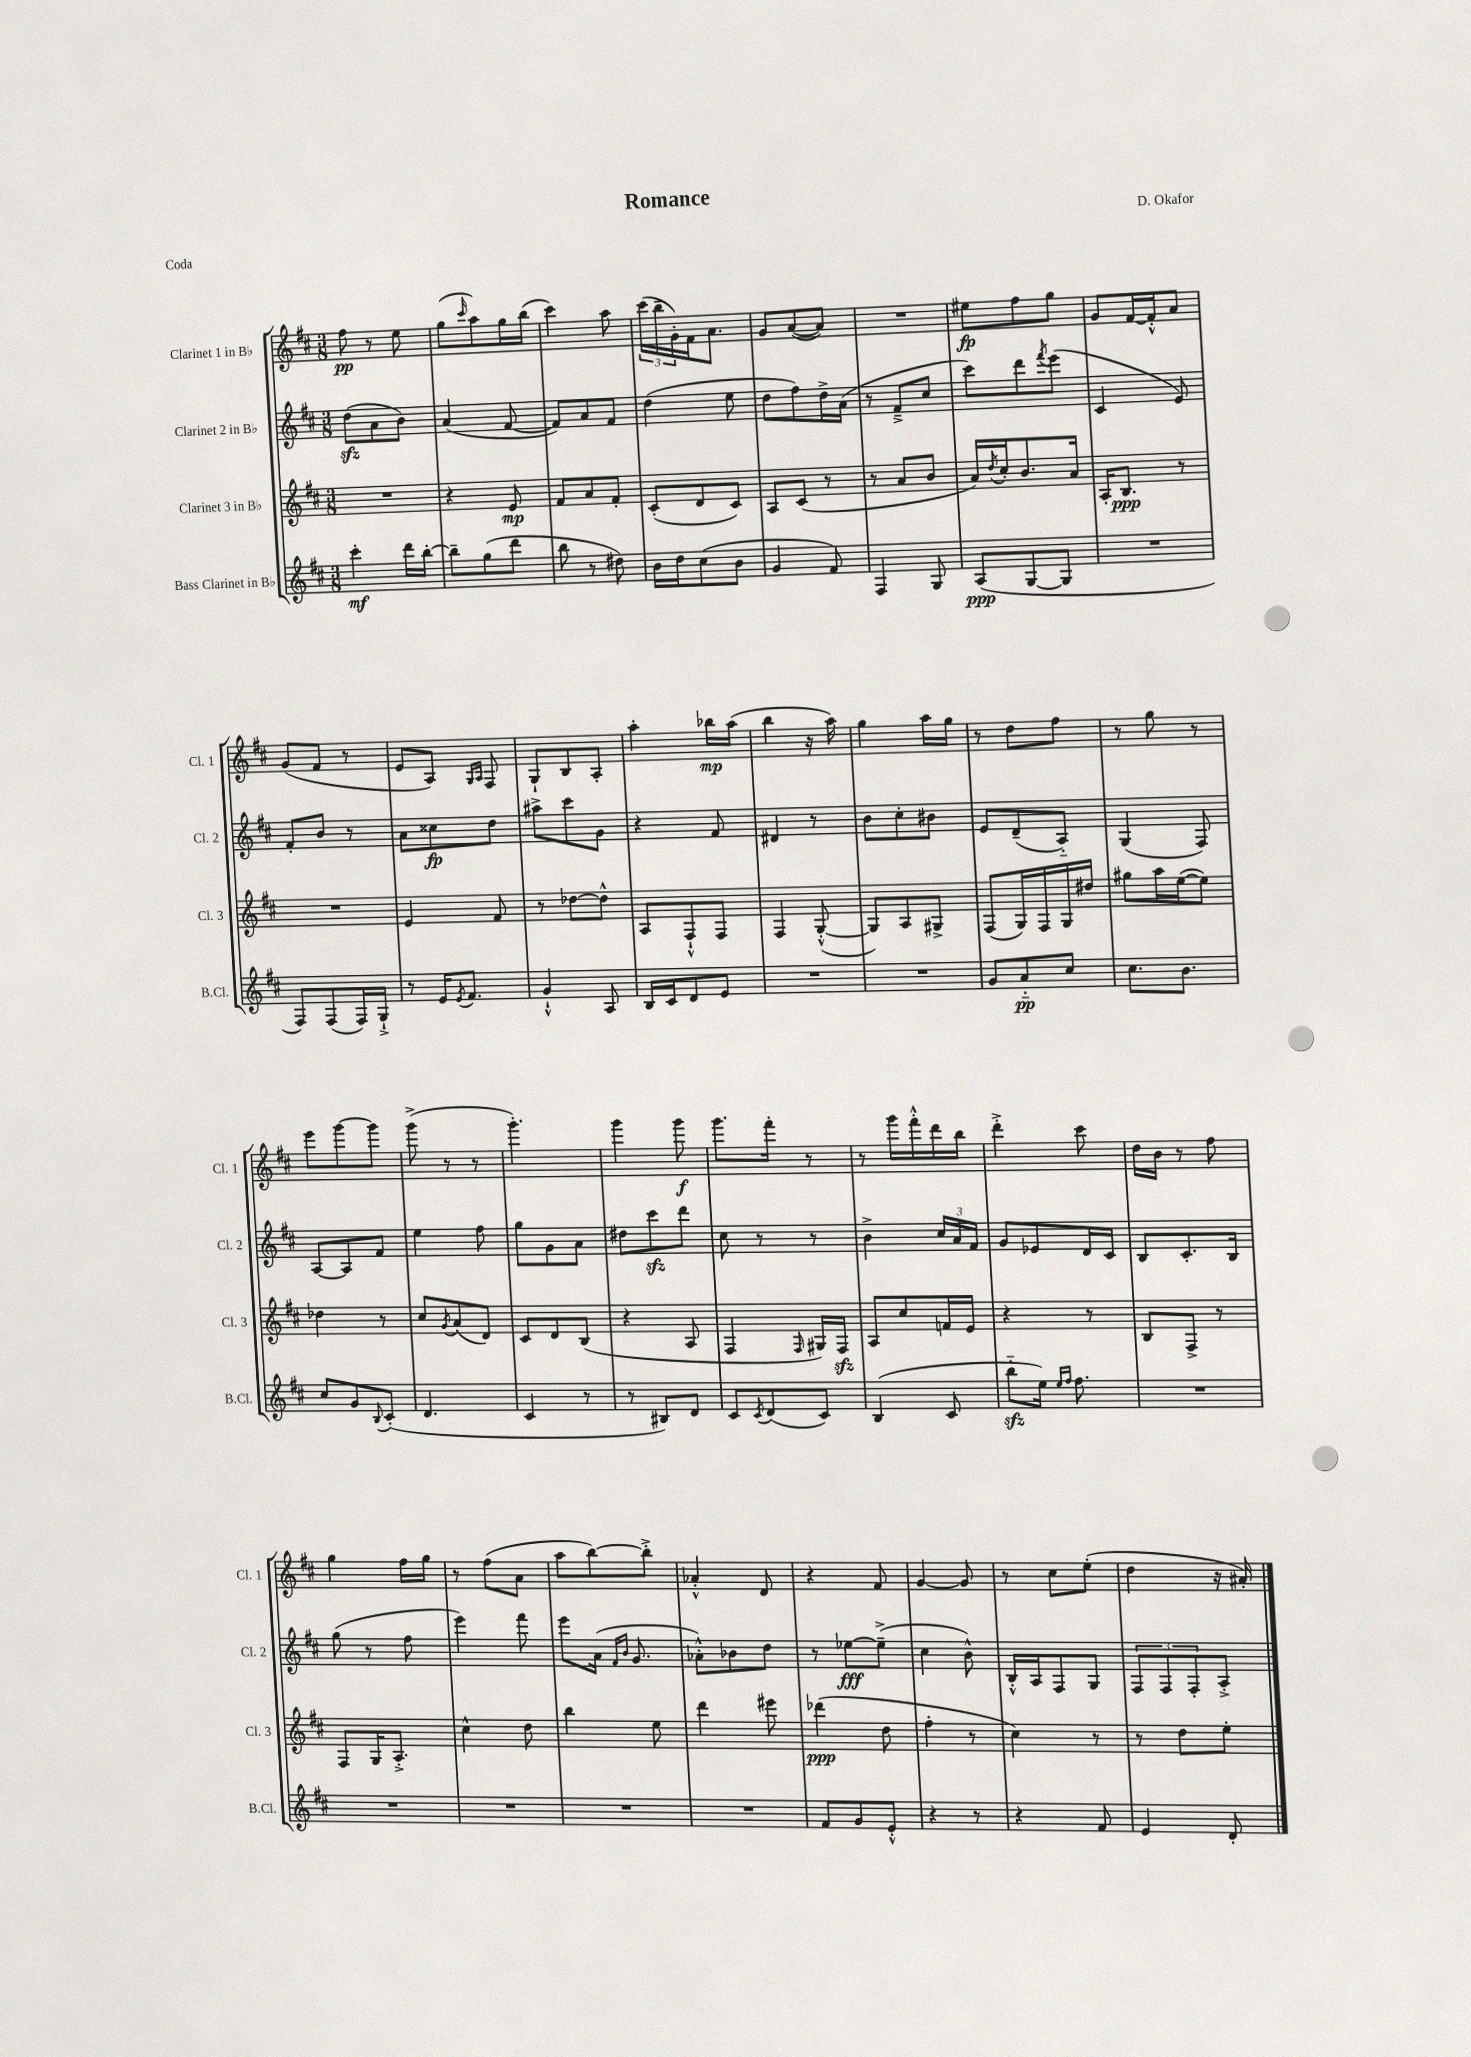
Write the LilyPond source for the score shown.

\header { title = "Romance" composer = "D. Okafor" piece = "Coda" }
<<
\new StaffGroup <<
\new Staff = "s0" \with { instrumentName = "Clarinet 1 in Bb" shortInstrumentName = "Cl. 1" } {
    \clef treble \key d \major \numericTimeSignature \time 3/8
    fis''8\pp r8 e''8 |
    g''8( \grace { cis'''16 } a''8) g''16 b''16( |
    cis'''4) a''8 |
    \tuplet 3/2 { cis'''16( b''16-- g'16-.) } fis'16 a'8. |
    g'8 a'8~( a'8) |
    R4. |
    eis''8\fp fis''8 g''8 |
    g'8 fis'16~ fis'16-.-^ a'8 |
    g'8( fis'8 r8 |
    e'8 a8) \grace { g16 a16 } fis8 |
    g8-! b8 a8-. |
    a''4-. bes''16\mp a''16( |
    b''4 r16 a''16) |
    g''4 a''16 g''16 |
    r8 d''8 fis''8 |
    r8 g''8 r8 |
    e'''8 g'''8~ g'''8 |
    g'''8->( r8 r8 |
    g'''4.-.) |
    g'''4 g'''8\f |
    g'''8. fis'''16-. r8 |
    r8 g'''16 fis'''16-.-^ d'''16 b''16 |
    d'''4-.-> cis'''8 |
    d''16 b'16 r8 fis''8 |
    g''4 fis''16 g''16 |
    r8 fis''8( a'8 |
    a''8 b''8~) b''8-.-> |
    aes'4-.-^ d'8 |
    r4 fis'8 |
    g'4~ g'8 |
    r8 cis''8 e''8-.( |
    d''4 r16 ais'16-.) \bar "|." |
}
\new Staff = "s1" \with { instrumentName = "Clarinet 2 in Bb" shortInstrumentName = "Cl. 2" } {
    \clef treble \key d \major \numericTimeSignature \time 3/8
    d''8\sfz( a'8 b'8) |
    a'4( fis'8~ |
    fis'8) a'8 fis'8 |
    d''4( e''8 |
    d''8 fis''8) d''16-> a'16( |
    r8 fis'8---> cis''8 |
    cis'''8) d'''8 \acciaccatura { fis'''8 } e'''8( |
    cis'4 e'8) |
    fis'8-. b'8 r8 |
    a'8 cisis''8\fp d''8 |
    ais''8-> cis'''8 g'8 |
    r4 fis'8 |
    dis'4 r8 |
    b'8 cis''8-. bis'8 |
    e'8 d'8--( a8-_) |
    g4( fis8) |
    a8~ a8 fis'8 |
    e''4 fis''8 |
    g''8 g'8 a'8 |
    dis''8 cis'''8\sfz d'''8 |
    cis''8 r8 r8 |
    b'4-> \tuplet 3/2 { cis''16 a'16 fis'16 } |
    g'8 ees'8 d'16 cis'16 |
    b8 cis'8.-. b16 |
    g''8( r8 fis''8 |
    e'''4) fis'''8 |
    e'''8 a'16( \grace { fis'16 b'16 } g'8. |
    aes'8-.-^) bes'8 d''8 |
    r8 ees''8~\fff ees''8--->( |
    cis''4 b'8-^) |
    b16-.-^ a16 fis8 g8 |
    \tuplet 3/2 { fis8 fis8 fis8-. } a8-.-> \bar "|." |
}
\new Staff = "s2" \with { instrumentName = "Clarinet 3 in Bb" shortInstrumentName = "Cl. 3" } {
    \clef treble \key d \major \numericTimeSignature \time 3/8
    R4. |
    r4 e'8\mp |
    fis'8 a'8 fis'8-. |
    cis'8-.( d'8 cis'8) |
    a8 cis'8( r8 |
    r8 a'8 b'8 |
    a'16) \acciaccatura { d''8 } cis''16-. b'8. a'16 |
    a16-. b8.\ppp r8 |
    R4. |
    e'4 fis'8 |
    r8 des''8~ des''8-^ |
    a8 fis8-!-^ fis8 |
    fis4 g8~-.-^( |
    g8) a8 gis8-> |
    fis8( g16) fis16 g16 dis''16 |
    gis''8 a''16 e''16~( e''8) |
    des''4 r8 |
    cis''8 \acciaccatura { g'8 } a'8( d'8) |
    cis'8 d'8 b8( |
    r4 a8 |
    fis4 \grace { fis16 } gis16) fis16\sfz |
    a8 cis''8 f'16 e'16 |
    r4 r8 |
    b8 fis8-> r8 |
    fis8 g16 a8.-.-> |
    cis''4-^ d''8 |
    b''4 e''8 |
    d'''4 eis'''8 |
    des'''4\ppp( d''8 |
    fis''4-. r8 |
    cis''4) r8 |
    r8 d''8 e''8-. \bar "|." |
}
\new Staff = "s3" \with { instrumentName = "Bass Clarinet in Bb" shortInstrumentName = "B.Cl." } {
    \clef treble \key d \major \numericTimeSignature \time 3/8
    cis'''4-.\mf d'''16 b''16~-. |
    b''8-- g''8( d'''8 |
    b''8 r8 dis''8) |
    b'16 d''16 cis''8( b'8 |
    g'4 fis'8) |
    fis4 g8 |
    a8\ppp( g8~ g8 |
    R4. |
    fis8) fis8( fis16) g16-!-> |
    r8 e'16 \acciaccatura { e'8 } fis'8. |
    g'4-!-^ a8 |
    b16 cis'16 d'8 e'8 |
    R4. |
    R4. |
    g'8 a'8-_\pp cis''8 |
    cis''8. b'8. |
    cis''8 g'8 \appoggiatura { b8 } cis'8-.( |
    d'4. |
    cis'4 r8 |
    r8 bis8) d'8 |
    cis'8 \acciaccatura { cis'8 } d'8( cis'8) |
    b4( cis'8 |
    b''8-_\sfz e''16) \grace { e''16 fis''16 } fis''8. |
    R4. |
    R4. |
    R4. |
    R4. |
    R4. |
    fis'8 g'8 e'8-.-^ |
    r4 r8 |
    r4 fis'8 |
    e'4 d'8-. \bar "|." |
}
>>
>>
\layout { \context { \Score \remove "Bar_number_engraver" } }
